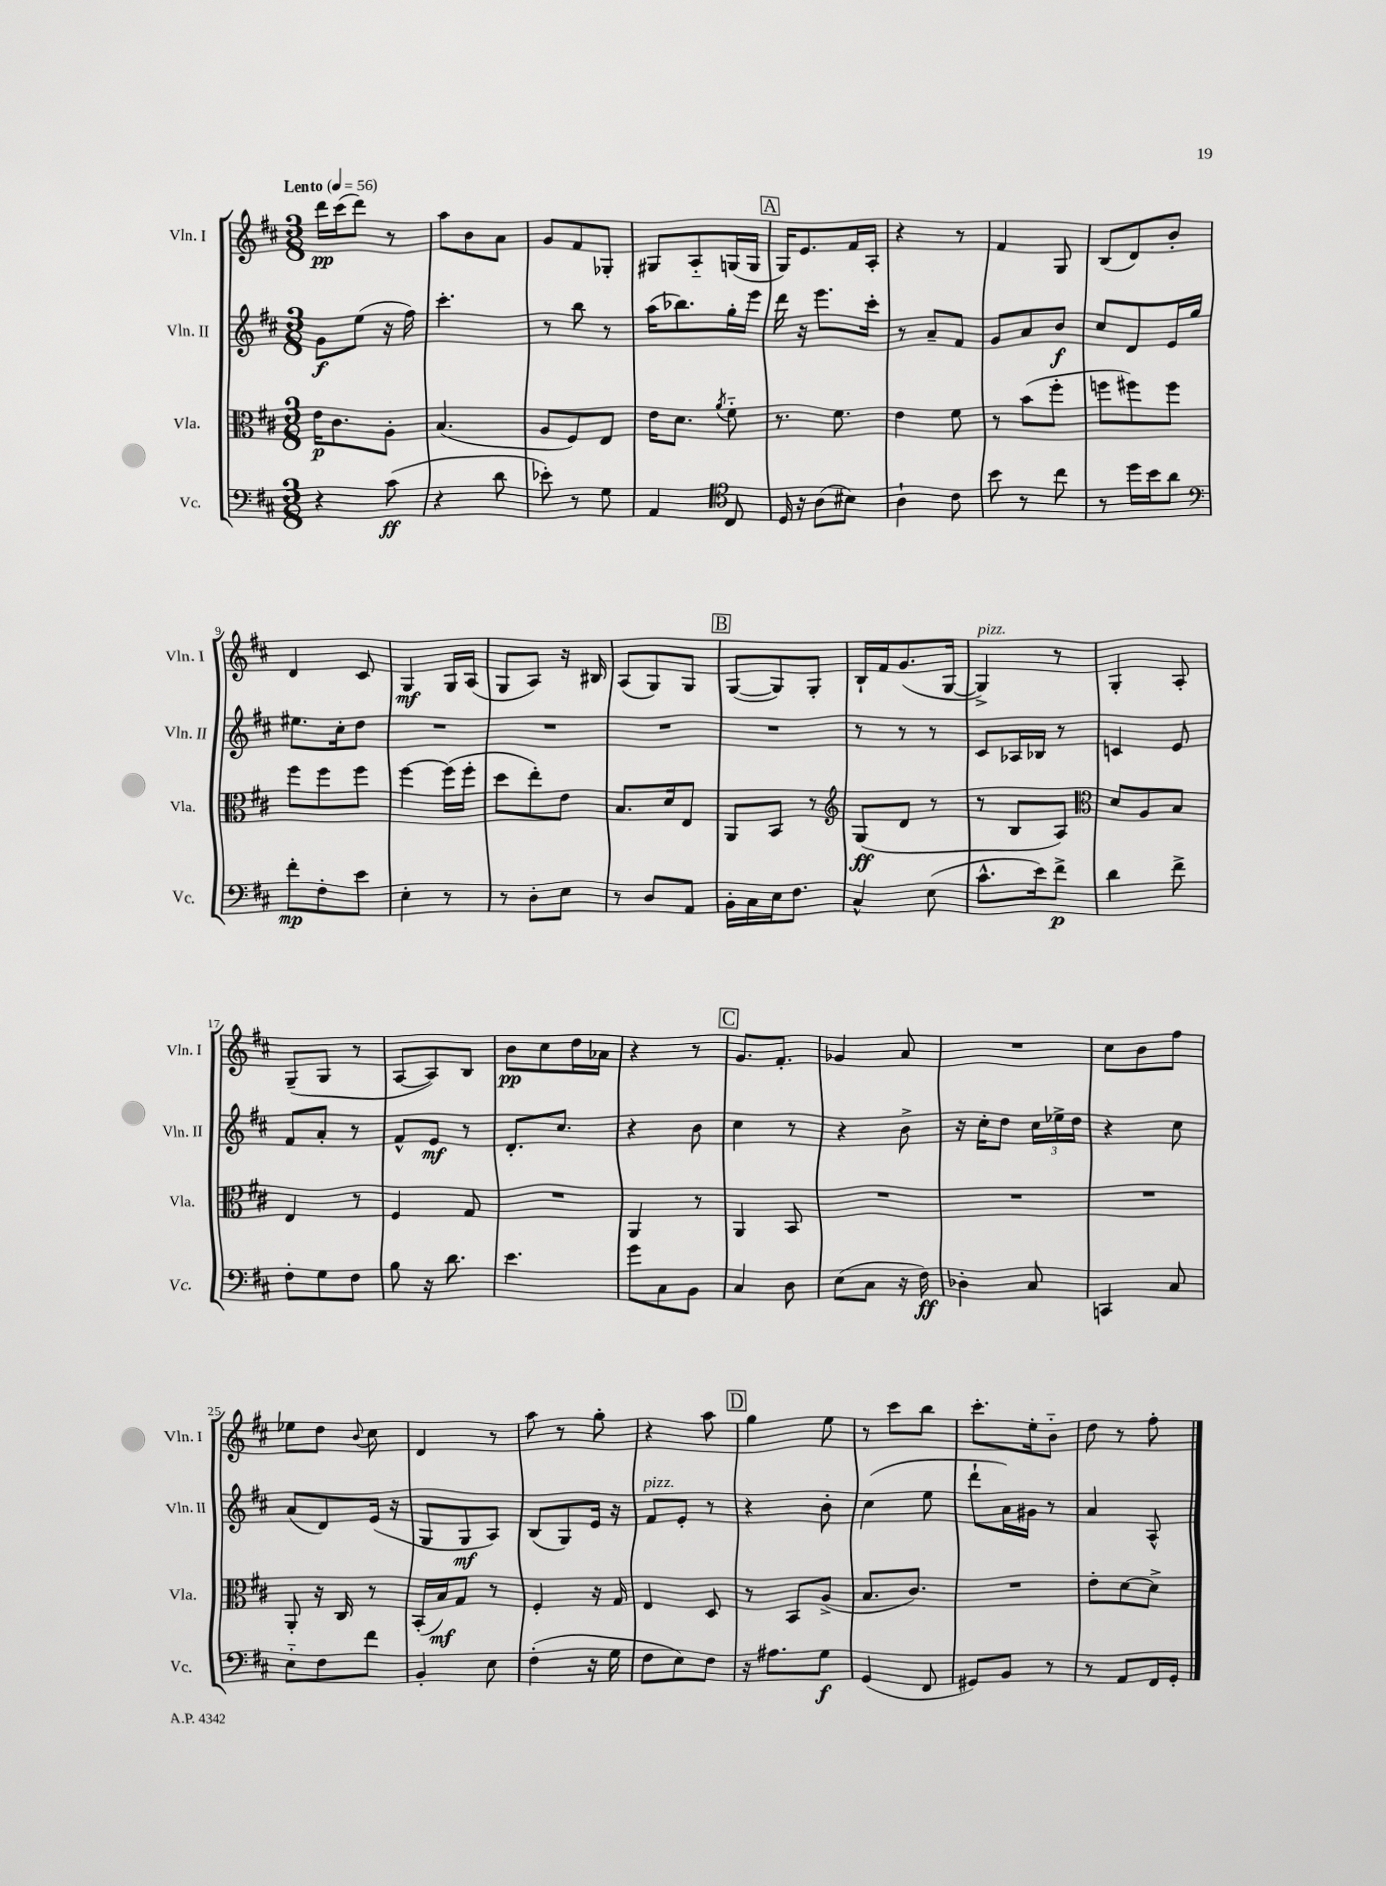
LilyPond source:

<<
\new StaffGroup <<
\new Staff = "s0" \with { instrumentName = "Vln. I" shortInstrumentName = "Vln. I" } {
    \clef treble \key d \major \numericTimeSignature \time 3/8 \tempo "Lento" 4 = 56
    \autoBeamOff d'''16[\pp cis'''16( d'''8]) r8 |
    a''8[ b'8 a'8] |
    g'8[ fis'8 ges8]-. |
    gis8[ a8-_ g16( g16] |
    \mark \markup { \box "A" } g16[) e'8. fis'16 a16]-. |
    r4 r8 |
    fis'4 g8 |
    b8[( d'8) b'8]-. |
    d'4 cis'8 |
    g4\mf g16[ a16]( |
    g8[ a8]) r16 bis16 |
    a8[( g8) g8] |
    \mark \markup { \box "B" } g8[~( g8) g8]-. |
    b16[-! fis'16 g'8.( g16]~ |
    g4->^\markup { \italic "pizz." }) r8 |
    g4-. a8-. |
    g8[--( g8] r8 |
    a8[~ a8) b8] |
    b'8[\pp cis''8 d''16 aes'16] |
    r4 r8 |
    \mark \markup { \box "C" } g'8.[ fis'8.]-. |
    ges'4 a'8 |
    R4. |
    cis''8[ b'8 fis''8] |
    ees''8[ d''8] \appoggiatura { b'8 } cis''8 |
    d'4 r8 |
    a''8 r8 g''8-. |
    r4 a''8 |
    \mark \markup { \box "D" } g''4 e''8 |
    r8 cis'''8[ b''8] |
    cis'''8.[-. e''16-. b'8]-_ |
    d''8 r8 fis''8-. \bar "|." |
}
\new Staff = "s1" \with { instrumentName = "Vln. II" shortInstrumentName = "Vln. II" } {
    \clef treble \key d \major \numericTimeSignature \time 3/8
    \autoBeamOff g'8[\f e''8]( r16 fis''16) |
    cis'''4.-. |
    r8 b''8 r8 |
    a''16[( bes''8.) g''16-. e'''16] |
    \mark \markup { \box "A" } d'''16 r16 e'''8.[ cis'''16]-. |
    r8 a'8[-- fis'8] |
    g'8[ a'8 b'8]\f |
    cis''8[ d'8 e'16 g''16] |
    eis''8.[ cis''16-. d''8] |
    R4. |
    R4. |
    R4. |
    \mark \markup { \box "B" } R4. |
    r8 r8 r8 |
    cis'8[ aes16 bes16] r8 |
    c'4 e'8 |
    fis'8[ a'8]-. r8 |
    fis'8[-^ e'8]\mf r8 |
    d'8.[-. cis''8.] |
    r4 b'8 |
    \mark \markup { \box "C" } cis''4 r8 |
    r4 b'8-> |
    r16 cis''16[-. d''8] \tuplet 3/2 { cis''16[ ees''16-> d''16] } |
    r4 cis''8 |
    a'8[( d'8) e'16]( r16 |
    g8[ g8\mf a8]) |
    b8[( g8) e'16] r16 |
    fis'8[^\markup { \italic "pizz." } e'8]-. r8 |
    \mark \markup { \box "D" } r4 b'8-. |
    cis''4( e''8 |
    d'''8[-! a'16) gis'16] r8 |
    a'4 a8-^ \bar "|." |
}
\new Staff = "s2" \with { instrumentName = "Vla." shortInstrumentName = "Vla." } {
    \clef alto \key d \major \numericTimeSignature \time 3/8
    \autoBeamOff e'16[\p cis'8. a8]-. |
    b4.( |
    a8[ fis8) e8] |
    e'16[ d'8.] \acciaccatura { a'8 } fis'8-_ |
    \mark \markup { \box "A" } r8. fis'8. |
    e'4 fis'8 |
    r8 b'8[( fis''8]-. |
    f''8[ fis''8) fis''8] |
    fis''8[ fis''8 fis''8] |
    fis''4~ fis''16[( fis''16]-. |
    d''8[ e''8-.) e'8] |
    b8.[ d'16 e8] |
    \mark \markup { \box "B" } a,8[ b,8] r8 |
    \clef treble g8[\ff( d'8] r8 |
    r8 b8[ a8]) |
    \clef alto d'8[ a8 b8] |
    e4 r8 |
    fis4 g8 |
    R4. |
    a,4 r8 |
    \mark \markup { \box "C" } a,4 b,8 |
    R4. |
    R4. |
    R4. |
    a,8-. r16 cis16 r8 |
    b,16[-.( b16\mf) g8] r8 |
    fis4-. r16 g16 |
    e4 d8 |
    \mark \markup { \box "D" } r8 b,8[ a8]->( |
    b8.[ cis'8.]) |
    R4. |
    e'8[-. d'8~ d'8]-> \bar "|." |
}
\new Staff = "s3" \with { instrumentName = "Vc." shortInstrumentName = "Vc." } {
    \clef bass \key d \major \numericTimeSignature \time 3/8
    \autoBeamOff r4 cis'8\ff( |
    r4 d'8 |
    ees'8-.) r8 g8 |
    a,4 \clef tenor cis8 |
    \mark \markup { \box "A" } d16 r16 a8[( bis8]) |
    a4-! cis'8 |
    b'8 r8 cis''8 |
    r8 d''16[ b'16 a'8] |
    \clef bass fis'8[-.\mp fis8-. e'8] |
    e4-. r8 |
    r8 d8[-. e8] |
    r8 d8[ a,8] |
    \mark \markup { \box "B" } b,16[-. cis16 e16 fis8.] |
    cis4-^ e8( |
    cis'8.[-^ e'16) fis'8]->\p |
    d'4 fis'8-> |
    fis8[-. g8 fis8] |
    b8 r16 d'8. |
    e'4. |
    g'8[ cis8 b,8] |
    \mark \markup { \box "C" } cis4 d8 |
    e8[( cis8] r16 fis16\ff) |
    des4-. cis8 |
    c,4 cis8 |
    e8[-_ fis8 fis'8] |
    b,4-. e8 |
    fis4-.( r16 g16 |
    fis8[ e8) fis8] |
    \mark \markup { \box "D" } r16 ais8.[ g8]\f |
    g,4( fis,8 |
    gis,8[) b,8] r8 |
    r8 a,8[ fis,16 g,16]-. \bar "|." |
}
>>
>>
